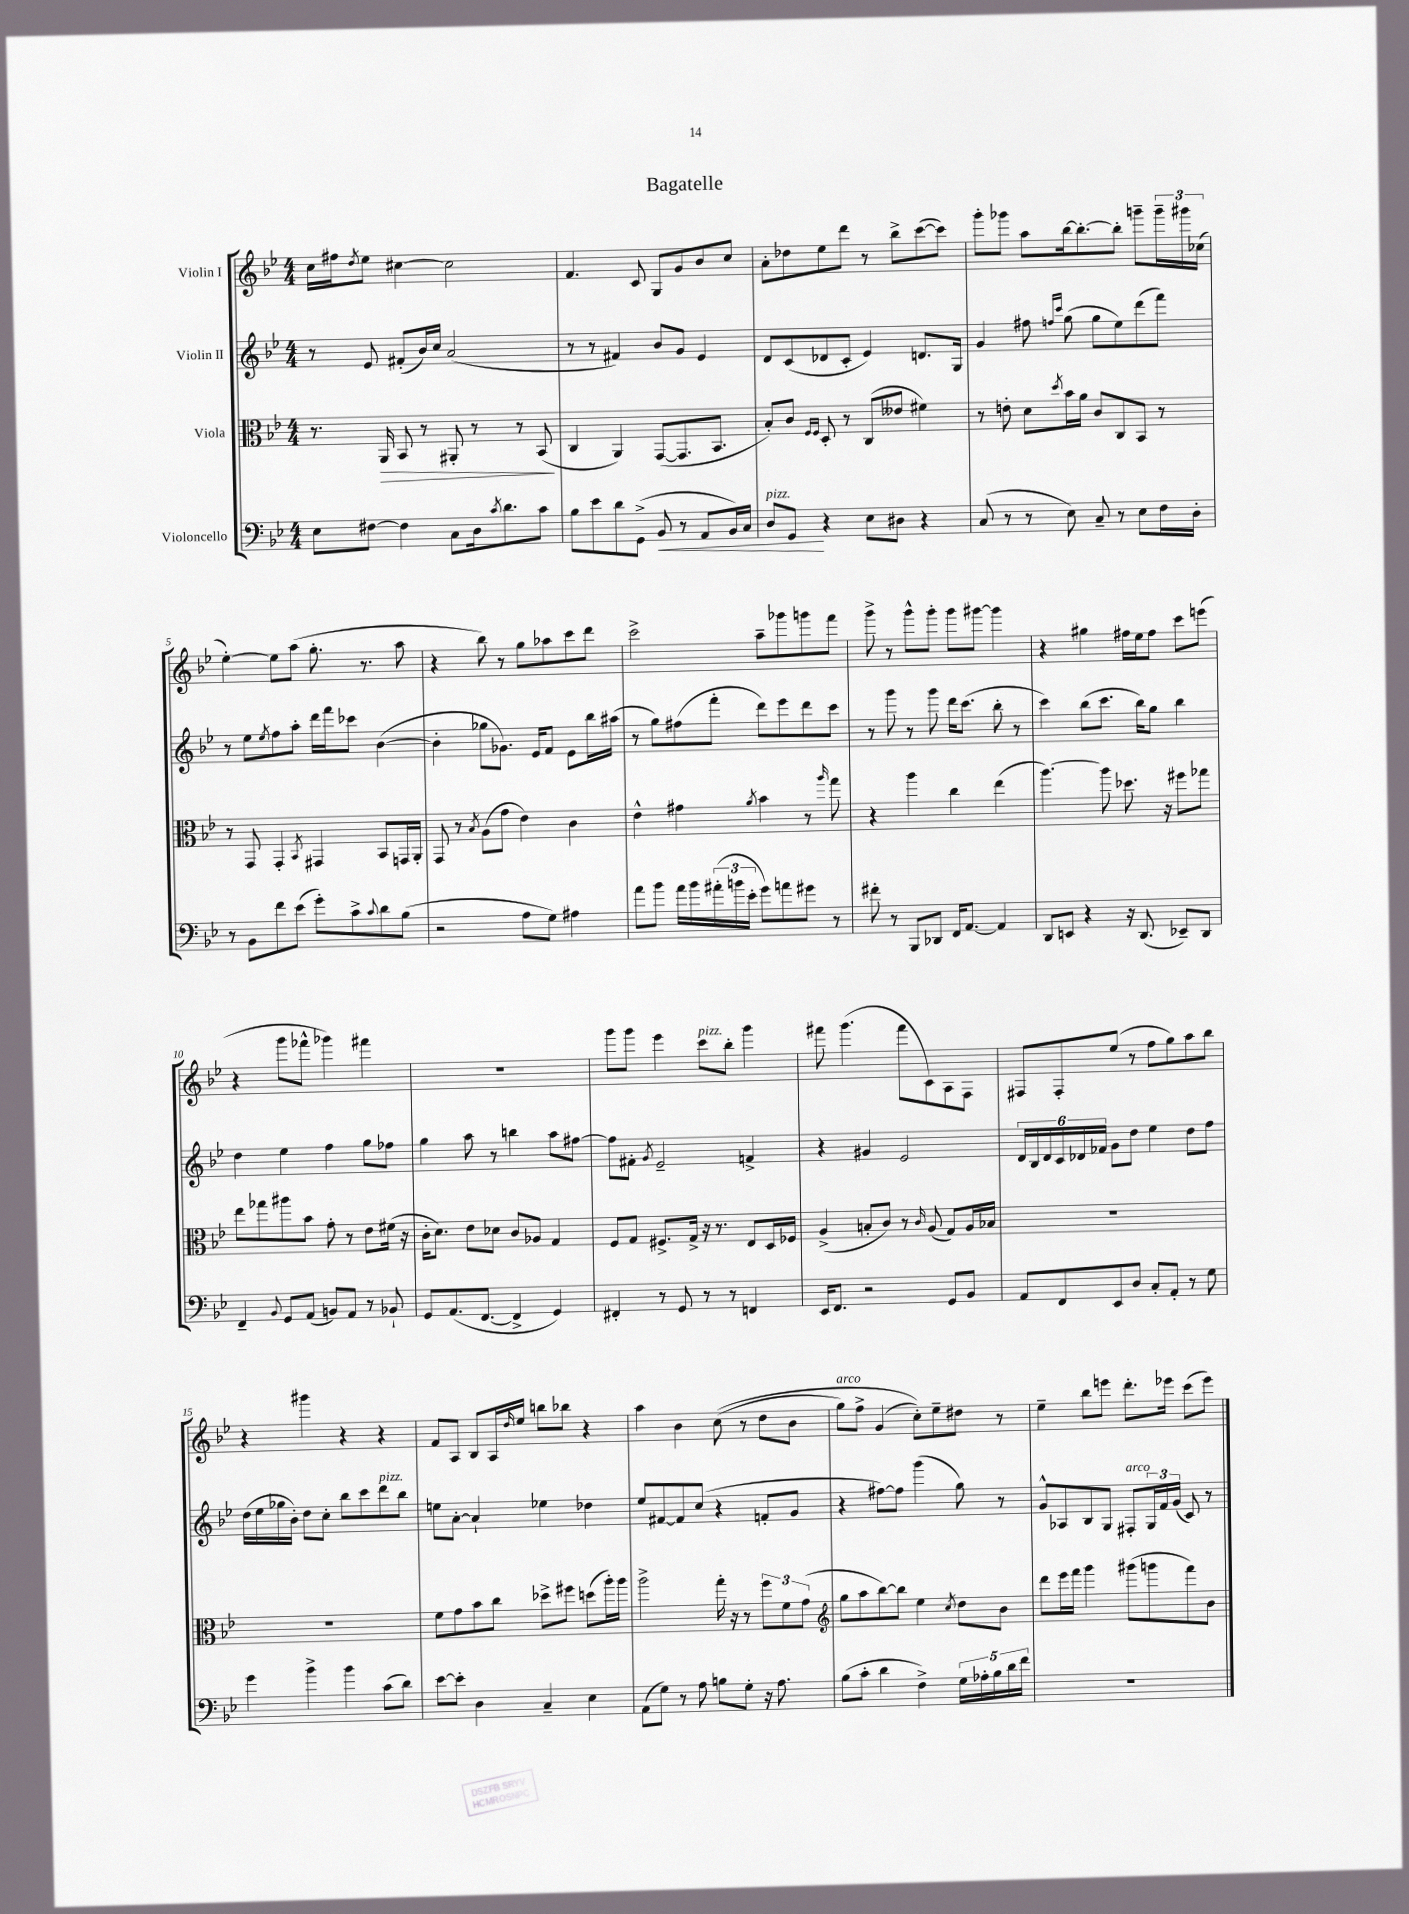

**kern	**dynam	**kern	**dynam	**kern	**kern
*part4	*part4	*part3	*part3	*part2	*part1
*staff4	*staff4	*staff3	*staff3	*staff2	*staff1
*I"Violoncello	*	*I"Viola	*	*I"Violin II	*I"Violin I
*clefF4	*	*clefC3	*	*clefG2	*clefG2
*k[b-e-]	*	*k[b-e-]	*	*k[b-e-]	*k[b-e-]
*M4/4	*	*M4/4	*	*M4/4	*M4/4
=1	=1	=1	=1	=1	=1
8E-\L	.	8.r	.	8r	16cc\LL
.	.	.	.	.	16ff#X\J
.	.	.	.	.	8qdd/
[8F#X\J	.	.	.	8e-/	8ee-\J
!	!	!	!LO:HP:b	!	!
.	.	16AA/	>	.	.
4F#\]	.	8BB-/	.	(8f#X'/L	[4cc#X\
.	.	8r	.	16b-/L)	.
.	.	.	.	16cc/JJ	.
8C\L	.	8AA#X'/	.	(2a/	2cc#\]
16D\k	.	8r	.	.	.
8qc/	.	.	.	.	.
8.d\	.	.	.	.	.
.	.	8r	.	.	.
8c\J	.	(8BB-/	.	.	.
.	.	.	]	.	.
=2	=2	=2	=2	=2	=2
8B-\L	.	4C/	.	8r	4.f/
8e-\	.	.	.	8r	.
8d\	.	4AA/)	.	4f#X/)	.
(8GG^\J	.	.	.	.	8c/
!	!LO:HP:b	!	!	!	!
8BB-/	<	([8GG/L	.	8b-/L	8G/L
8r	.	8.GG/]	.	8g/J	8g/
8AA/L	.	.	.	4e-/	8b-/
.	.	8.BB-/J	.	.	.
16BB-/L)	.	.	.	.	8cc/J
16C/JJ	.	.	.	.	.
=3	=3	=3	=3	=3	=3
!LO:TX:a:i:t=pizz.	!	!	!	!	!
8D/L	.	8B-'/L)	.	8d/L	8a'\L
8GG/J	.	8c/J	.	(8c/	8dd-X\
.	.	16qqF/LL	.	.	.
.	.	16qqF/JJ	.	.	.
4r	[	8D'/	.	8d-X/	8ee-\
.	.	8r	.	8c'/J	8ddd\J
8E-\L	.	(8C/L	.	4e-/)	8r
8D#X\J	.	8e--X/J	.	.	8bb-^\L
4r	.	4f#X\)	.	8.dn/L	([8ccc\
.	.	.	.	.	8ccc\J])
.	.	.	.	16G/Jk	.
=4	=4	=4	=4	=4	=4
(8C/	.	8r	.	4g/	8ggg'\L
8r	.	8en'\	.	.	8ggg-X\J
8r	.	8d\L	.	8ff#X\	8aa\L
.	.	.	.	16qqffn/LL	.
.	.	8qdd/	.	16qqccc/JJ	.
8E-\)	.	16b-\L	.	(8gg\	[16bb-\k
.	.	16a\JJ	.	.	8.bb-'\_
8C~/	.	8c/L	.	8gg\L	.
8r	.	8C/	.	8ee-\)	8bb-'\J]
8E-\L	.	8BB-/J	.	(8ddd\	8gggn~\L
16F\L	.	8r	.	8fff\J)	24ggg~\L
.	.	.	.	.	24ggg#X\
16D'\JJ	.	.	.	.	.
.	.	.	.	.	(24cc-X\JJ
!!LO:LB:g=z
=5	=5	=5	=5	=5	=5
8r	.	8r	.	8r	[4ee-'\)
8BB-\L	.	8GG/	.	8ee-\L	.
.	.	.	.	8qee-/	.
8f\	.	4GG'/	.	8ff\	8ee-\L]
(8e-\J	.	.	.	8aa'\J	(8aa\J
.	.	8qBB-/	.	.	.
8g'\L)	.	4GG#X/	.	16ddd\LL	8.gg'\
.	.	.	.	16fff\J	.
8c^\	.	.	.	8ccc-X\J	.
.	.	.	.	.	8.r
8qqc/	.	.	.	.	.
8d\	.	8BB-/L	.	([4b-\	.
(8B-\J	.	16GGn/L	.	.	8aa\
.	.	16AA'/JJ	.	.	.
=6	=6	=6	=6	=6	=6
2r	.	8GG/	.	4b-'\]	4r
.	.	8r	.	.	.
.	.	8qB-/	.	.	.
.	.	(8A\L	.	8gg-X\L	8bb-\)
.	.	8g\J	.	8.g-X\J)	8r
8A\L	.	4e-\)	.	.	8gg\L
.	.	.	.	16e-/KL	.
8G\J)	.	.	.	8f/J	8aa-X\
4A#X\	.	4c\	.	8e-\L	8ccc\
.	.	.	.	16bb-\L	8ddd\J
.	.	.	.	(16aa#X\JJ	.
=7	=7	=7	=7	=7	=7
8a\L	.	4e-^^\	.	8r	2ccc^\
8b-\J	.	.	.	8gg\L)	.
16a\LL	.	4g#X\	.	(8ff#X\	.
16b-\	.	.	.	.	.
(24a#X'\	.	.	.	8fff'\J	.
24bn\	.	.	.	.	.
24e-'\JJ	.	.	.	.	.
.	.	8qa/	.	.	.
8g\L)	.	4b-\	.	8ddd\L)	8aa~\L
8an\	.	.	.	8eee-\	8ggg-X\
8g#X\J	.	8r	.	8ddd\	8gggn\
.	.	16qqaa/	.	.	.
8r	.	8gg\	.	8ccc\J	8fff\J
=8	=8	=8	=8	=8	=8
8f#X'\	.	4r	.	8r	8ggg^\
8r	.	.	.	8ggg\	8r
8BBB-/L	.	4aa\	.	8r	8ggg^^\L
8DD-X/J	.	.	.	8ggg\	8ggg'\J
16FF/KL	.	4cc\	.	16ddd\KL	8ggg\L
[8.AA/J	.	.	.	(8.ccc\J	.
.	.	.	.	.	[8ggg#X\J
4AA/]	.	(4ee-\	.	8bb-'\	4ggg#\]
.	.	.	.	8r	.
=9	=9	=9	=9	=9	=9
8DD/L	.	[4.aa\)	.	4ccc\)	4r
8EEn/J	.	.	.	.	.
4r	.	.	.	(8bb-\L	4gg#X\
.	.	8aa\]	.	8.ccc\J	.
16r	.	8.dd-X\	.	.	16ff#X\LL
(8.DD/	.	.	.	16bb-\KL)	16ee-\J
.	.	.	.	8gg\J	8ff#\J
.	.	16r	.	.	.
8EE-X~/L)	.	8ff#X\L	.	4bb-\	8ccc\L
8DD/J	.	8gg-X\J	.	.	(8eeen\J
!!LO:LB:g=z
=10	=10	=10	=10	=10	=10
4FF~/	.	8ee-\L	.	4dd\	4r
.	.	8gg-X\	.	.	.
8qqBB-/	.	.	.	.	.
8GG/L	.	8aa#X\	.	4ee-\	8ggg\L
(8AA/J	.	8b-\J	.	.	8fff-X^^\J
8BBn/L)	.	8g'\	.	4ff\	4ggg-X\)
8AA/J	.	8r	.	.	.
8r	.	8e-\L	.	8gg\L	4fff#X\
8BB-X`/	.	(16f#X\Jk	.	8ff-X\J	.
.	.	16r	.	.	.
=11	=11	=11	=11	=11	=11
8GG/L	.	16c'\KL	.	4gg\	1r
.	.	8.d\J)	.	.	.
(8.AA/	.	.	.	.	.
.	.	8e-\L	.	8aa\	.
[8.FF/J	.	.	.	.	.
.	.	8d-X\J	.	8r	.
4FF^/]	.	8c/L	.	4bbn\	.
.	.	8A-X/J	.	.	.
4GG/)	.	4G/	.	8aa\L	.
.	.	.	.	[8ff#X\J	.
=12	=12	=12	=12	=12	=12
4FF#X'/	.	8F/L	.	8ff#\L]	8ggg\L
.	.	8G/J	.	8f#X'\J	8ggg\J
.	.	.	.	8qg/	.
8r	.	8.F#X^/L	.	2e-~/	4eee-\
8GG/	.	.	.	.	.
.	.	16G^/Jk	.	.	.
!	!	!	!	!	!LO:TX:a:i:t=pizz.
8r	.	16r	.	.	8ccc\L
.	.	8.r	.	.	.
8r	.	.	.	.	8bb-'\J
4FFn/	.	8E-/L	.	4fn^/	4ggg\
.	.	16D/L	.	.	.
.	.	16F-X/JJ	.	.	.
=13	=13	=13	=13	=13	=13
16EE-/KL	.	(4A^/	.	4r	8fff#X\
8.FF/J	.	.	.	.	.
.	.	.	.	.	(4.ggg\
2r	.	8Bn'/L	.	4g#X/	.
.	.	8c/J)	.	.	.
.	.	8r	.	2e-/	8fff#\L
.	.	16qqc/	.	.	.
.	.	(8A/	.	.	8c\)
8GG/L	.	8G/L)	.	.	8A\
8BB-/J	.	16A/L	.	.	8F\J
.	.	16B-X/JJ	.	.	.
=14	=14	=14	=14	=14	=14
8AA/L	.	1r	.	24d/LL	8F#X/L
.	.	.	.	24B-/	.
.	.	.	.	24d/	.
8FF/	.	.	.	24c/	8F#'/
.	.	.	.	24d-X/	.
.	.	.	.	24f-X/JJ	.
8EE-/	.	.	.	8g\L	(8ee-/J
8D/J	.	.	.	8dd\J	8r
8C'/L	.	.	.	4ee-\	8ff\L
8AA'/J	.	.	.	.	8gg\)
8r	.	.	.	8dd\L	8aa\
8G\	.	.	.	8ff\J	8bb-\J
!!LO:LB:g=z
=15	=15	=15	=15	=15	=15
4g\	.	1r	.	(16dd\LL	4r
.	.	.	.	16ee-\	.
.	.	.	.	16gg-X\	.
.	.	.	.	16b-'\JJ)	.
4b-^\	.	.	.	8dd\L	4ggg#X\
.	.	.	.	8cc'\J	.
4b-\	.	.	.	8bb-\L	4r
.	.	.	.	8ccc\	.
!	!	!	!	!LO:TX:a:i:t=pizz.	!
(8c\L	.	.	.	8ddd\	4r
8d\J)	.	.	.	8bb-\J	.
=16	=16	=16	=16	=16	=16
[8e-\L	.	8f\L	.	8een\L	8f/L
8e-'\J]	.	8g\	.	[8a'\J	8A/J
4D\	.	8b-\	.	4a`/]	8B-/L
.	.	8cc\J	.	.	16A/L
.	.	.	.	.	16qqdd/
.	.	.	.	.	16ee-/JJ
4C~/	.	8dd-X^\L	.	4ee-X\	8bbn\L
.	.	8ff#X\J	.	.	8bb-X\J
4E-\	.	(8ddn\L	.	4dd-X\	4r
.	.	16aa'\L)	.	.	.
.	.	16aa\JJ	.	.	.
=17	=17	=17	=17	=17	=17
(8AA\L	.	2aa^\	.	8ee-/L	4aa\
8G\J)	.	.	.	[8f#X/	.
8r	.	.	.	8f#/]	4b-\
8A\	.	.	.	(8cc/J	.
8Bn\L	.	16gg'\	.	4r	((8cc\
.	.	16r	.	.	.
8G'\J	.	8r	.	.	8r
16r	.	12ff\L	.	8fn'/L	8dd\L
8.A\	.	.	.	.	.
.	.	12f\	.	.	.
.	.	.	.	8g/J	8b-\J
.	.	(12g\J	.	.	.
=18	=18	=18	=18	=18	=18
*	*	*clefG2	*	*	*
!	!	!	!	!	!LO:TX:a:i:t=arco
(8B-\L	.	8gg\L	.	4r	8gg\L)
8c'\J	.	8aa\	.	.	8ff^\J
4d\	.	[8bb-\)	.	[8ff#X\L)	(4g/
.	.	8bb-\J]	.	8ff#\J]	.
4F^\)	.	4ee-\	.	(4ggg\	8cc'\L))
.	.	.	.	.	8ee-~\
.	.	8qcc/	.	.	.
20G\LL	.	8dd\L	.	8gg\)	8dd#X\J
20A-X'\	.	.	.	.	.
20B-\	.	.	.	.	.
.	.	8b-\J	.	8r	8r
20d\	.	.	.	.	.
20f\JJ	.	.	.	.	.
=19	=19	=19	=19	=19	=19
1r	.	8ddd\L	.	8g^^/L	4ee-~\
.	.	16eee-\L	.	8A-X/	.
.	.	16fff\JJ	.	.	.
.	.	4ggg\	.	8B-/	8bb-\L
.	.	.	.	8G/J	8eeen\J
!	!	!	!	!LO:TX:a:i:t=arco	!
.	.	(8ggg#X\L	.	8F#X'/L	8.ddd'\L
.	.	8gggn\	.	24G/L	.
.	.	.	.	24f/	.
.	.	.	.	.	16eee-X\Jk
.	.	.	.	(24g/JJ	.
.	.	8fff\)	.	8c/)	(8ccc\L
.	.	8b-\J	.	8r	8eee-\J)
==	==	==	==	==	==
*-	*-	*-	*-	*-	*-
